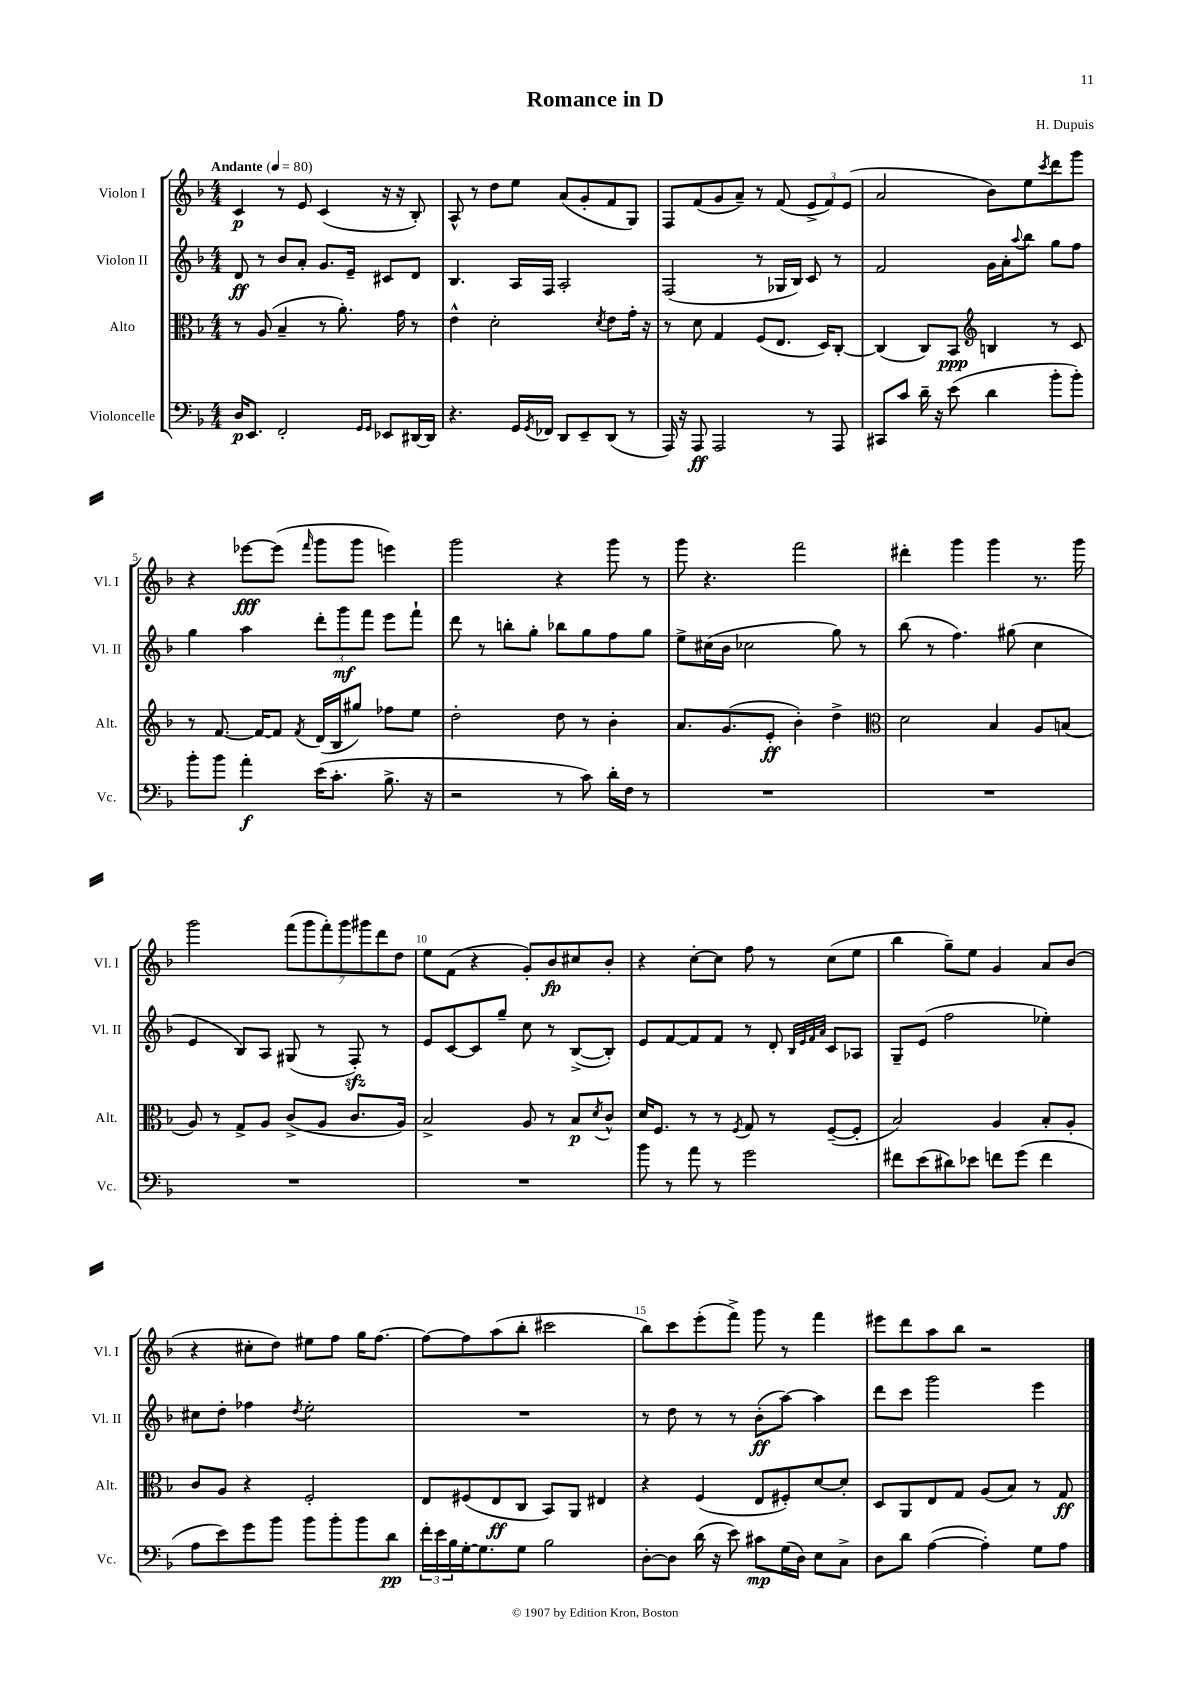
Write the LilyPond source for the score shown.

\header { title = "Romance in D" composer = "H. Dupuis" }
<<
\new StaffGroup <<
\new Staff = "s0" \with { instrumentName = "Violon I" shortInstrumentName = "Vl. I" } {
    \clef treble \key f \major \numericTimeSignature \time 4/4 \tempo "Andante" 4 = 80
    c'4\p r8 e'8 c'4( r16 r16 bes8-.) |
    a8-^ r8 d''8 e''8 a'8( g'8-. f'8 g8) |
    f8 f'8( g'8 a'8--) r8 f'8( \tuplet 3/2 { e'8-> f'8) e'8( } |
    a'2 bes'8) e''8 \acciaccatura { c'''8 } d'''8 g'''8 |
    r4 ees'''8~\fff ees'''8( \grace { f'''16 } g'''8 g'''8 e'''4) |
    g'''2 r4 g'''8 r8 |
    g'''8 r4. f'''2 |
    dis'''4-. g'''4 g'''4 r8. g'''16 |
    g'''2 \tuplet 7/4 { f'''8( g'''8 f'''8-.) g'''8 gis'''8 d'''8 d''8 } |
    e''8 f'8( r4 g'8-.) bes'8\fp cis''8 bes'8-. |
    r4 c''8~-. c''8 f''8 r8 c''8( e''8 |
    bes''4 g''8--) e''8 g'4 a'8 bes'8( |
    r4 cis''8-. d''8) eis''8 f''8 g''16 f''8.~ |
    f''8~ f''8 a''8( bes''8-. cis'''2 |
    bes''8) c'''8 e'''8-.( f'''8->) g'''8 r8 f'''4 |
    eis'''8 d'''8 a''8 bes''8 r2 \bar "|." |
}
\new Staff = "s1" \with { instrumentName = "Violon II" shortInstrumentName = "Vl. II" } {
    \clef treble \key f \major \numericTimeSignature \time 4/4
    d'8\ff r8 bes'8 a'8-. g'8. e'16-- cis'8 d'8 |
    bes4. a16 f16 a2-. |
    f2( r8 ges16 bes16) c'8 r8 |
    f'2 g'16 a'16-. \appoggiatura { a''8 } bes''8 g''8 f''8 |
    g''4 a''4 \tuplet 3/2 { d'''8-. g'''8\mf f'''8 } e'''8 f'''8-! |
    d'''8 r8 b''8-. g''8-. bes''8 g''8 f''8 g''8 |
    e''8-> cis''16( bes'16 ces''2 g''8) r8 |
    bes''8( r8 f''4.) gis''8( c''4 |
    e'4 bes8) a8 gis8( r8 f8-.\sfz) r8 |
    e'8 c'8~ c'8 g''8-- c''8 r8 bes8~->( bes8-.) |
    e'8 f'8~ f'8 f'8 r8 d'8-. \grace { bes32 e'32 f'32 a'32 } c'8 aes8 |
    g8-- e'8( f''2 ees''4-.) |
    cis''8 d''8-. fes''4 \acciaccatura { d''8 } e''2-. |
    R1 |
    r8 d''8 r8 r8 bes'8-.\ff( a''8~) a''4 |
    d'''8 c'''8 g'''2 e'''4 \bar "|." |
}
\new Staff = "s2" \with { instrumentName = "Alto" shortInstrumentName = "Alt." } {
    \clef alto \key f \major \numericTimeSignature \time 4/4
    r8 a8( bes4-- r8 a'8.-.) g'16 r8 |
    e'4-^ d'2-. \acciaccatura { d'8 } e'8 g'16-. r16 |
    r8 d'8 g4 f8( e8. d16) c8~-. |
    c4( c8) bes,8\ppp \clef treble b4 r8 c'8 |
    r8 f'8.~ f'16~ f'8 \acciaccatura { f'8 } d'16( bes16 gis''8) fes''8 e''8 |
    d''2-. d''8 r8 bes'4-. |
    a'8. g'8.( e'8-.\ff bes'4-.) d''4-> |
    \clef alto d'2 bes4 a8 b8( |
    a8) r8 g8-> a8 c'8->( a8 c'8. a16) |
    bes2-> a8 r8 bes8\p \acciaccatura { d'8 } c'8-^ |
    d'16 f8. r8 r8 \acciaccatura { f8 } g8 r8 f8~--( f8-. |
    bes2) a4 bes8-. a8-. |
    c'8 a8 r4 f2-. |
    e8 fis8( e8\ff c8 bes,8) a,8 eis4 |
    r4 f4( e8 fis8-.) d'8~ d'8-. |
    d8 a,8 e8 g8 a8( bes8) r8 g8\ff \bar "|." |
}
\new Staff = "s3" \with { instrumentName = "Violoncelle" shortInstrumentName = "Vc." } {
    \clef bass \key f \major \numericTimeSignature \time 4/4
    d16\p e,8. f,2-. \grace { g,16 g,16 } ees,8 dis,16~ dis,16 |
    r4. g,16 \acciaccatura { g,8 } fes,16 d,8 e,8-- d,8( r8 |
    a,,16) r16 a,,8\ff a,,2 r8 a,,8 |
    cis,8 c'8 d'16-- r16 e'8( d'4 bes'8-. bes'8-.) |
    bes'8-. bes'8 a'4-.\f e'16( c'8.-. bes8.-> r16 |
    r2 r8 c'8) d'16-. f16 r8 |
    R1 |
    R1 |
    R1 |
    R1 |
    bes'8 r8 a'8 r8 g'2 |
    fis'8 e'8( dis'8) ees'8 f'8 g'8( f'4 |
    a8 e'8) g'8 bes'8 bes'8 bes'8-. bes'8 d'8\pp |
    \tuplet 3/2 { f'16-. e'16 bes16 } g16~-. g8. g8 bes2 |
    d8~-. d8 d'16( r16 e'8) cis'8\mp g16( d16) e8 c8-> |
    d8 d'8 a4~( a4-.) g8 a8 \bar "|." |
}
>>
>>
\layout { \context { \Score \override BarNumber.break-visibility = ##(#f #t #t) barNumberVisibility = #(every-nth-bar-number-visible 5) } }
